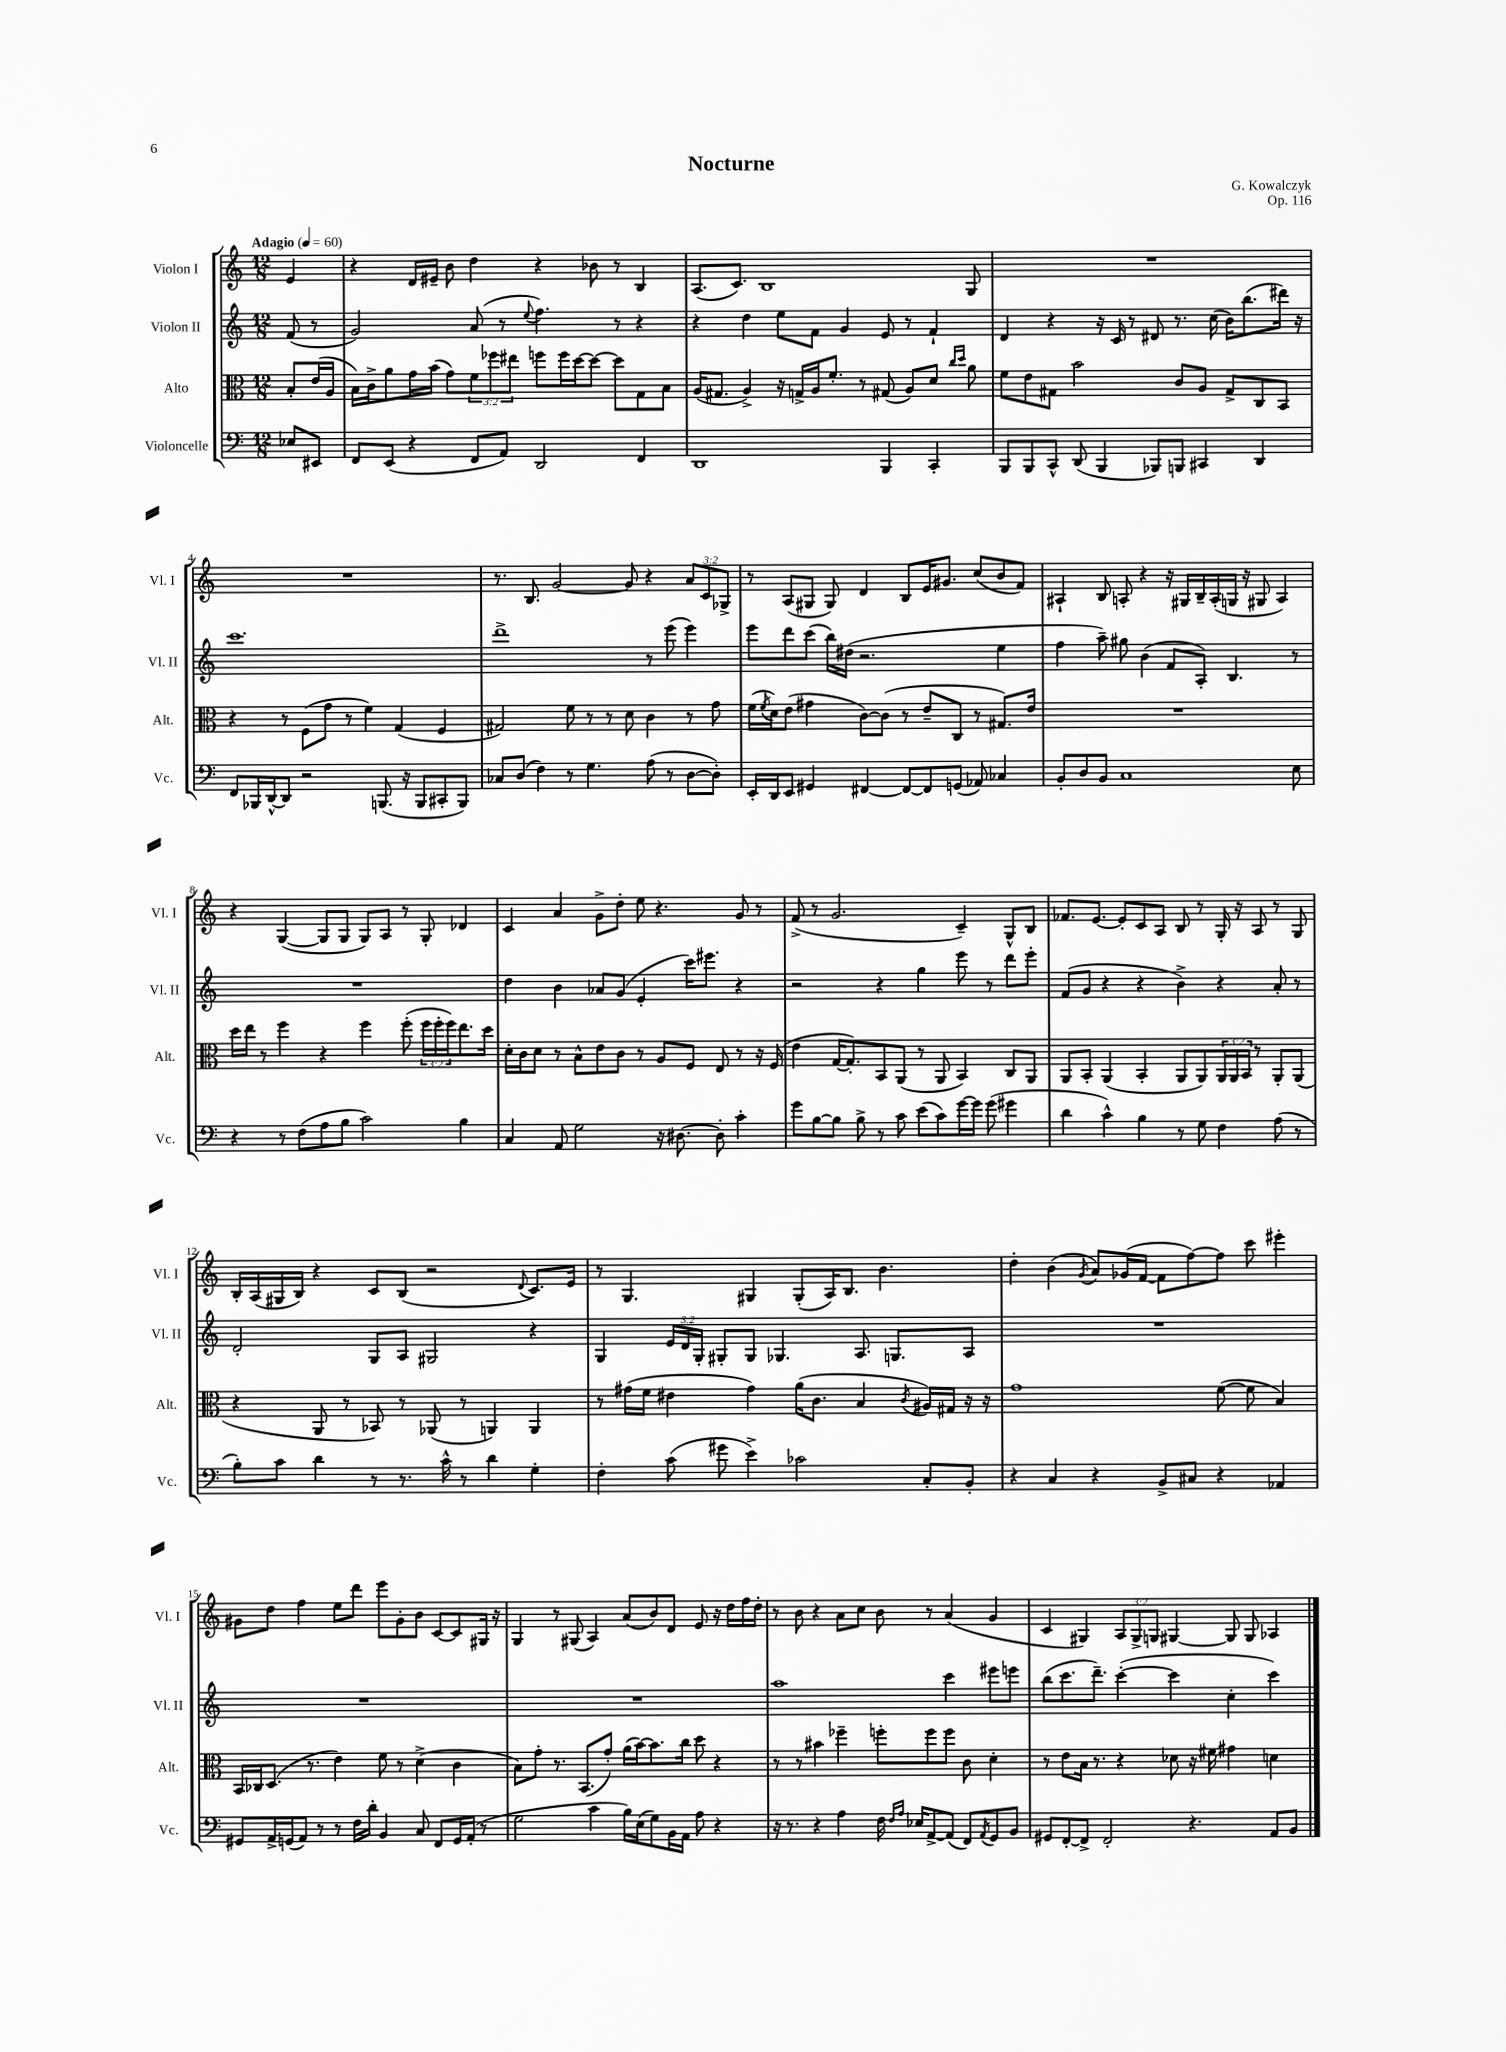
\header { title = "Nocturne" composer = "G. Kowalczyk" opus = "Op. 116" }
<<
\new StaffGroup <<
\new Staff = "s0" \with { instrumentName = "Violon I" shortInstrumentName = "Vl. I" } {
    \clef treble \key c \major \numericTimeSignature \time 12/8 \override Staff.TupletNumber.text = #tuplet-number::calc-fraction-text \partial 4 \tempo "Adagio" 4 = 60
    e'4 |
    r4 d'16 eis'16-- b'8 d''4 r4 bes'8 r8 b4 |
    a8.( c'8.) b1 g8 |
    R1. |
    R1. |
    r8. b8. g'2~ g'8 r4 \tuplet 3/2 { a'8 c'8 ges8-> } |
    r8 a8( gis8 gis8) d'4 b8 e'16 gis'8. c''8( b'8 f'8) |
    ais4-! b8 a8-. r4 r16 gis16 b16-- a16-.( g16 r16 gis8 a4) |
    r4 g4~( g8 g8 g8) a8 r8 g8-. des'4 |
    c'4 a'4 g'8-> d''8-. e''8 r4. g'8 r8 |
    f'8->( r8 g'2. c'4--) g8-^ b8 |
    fes'8. e'8.~ e'8-. c'8 a8 b8 r8 g16-. r16 a8 r8 g8 |
    b16-. a16( gis16 b16) r4 c'8 b8( r2 \appoggiatura { d'8 } c'8.) e'16 |
    r8 g4. gis4 gis8-.( a16) b8. b'4. |
    d''4-. b'4( \acciaccatura { g'8 } a'8) ges'16( f'16~ f'8 f''8~) f''8 c'''8 eis'''4-. |
    gis'8 d''8 f''4 e''8 d'''8 e'''8 gis'8-. b'8 c'8~ c'8 gis16 r16 |
    g4 r8 gis8( a4) a'8( b'8) d'8 e'8 r16 d''16 f''16 d''16-. |
    r8 b'8 r4 a'8 c''8 b'8 r8 a'4( g'4 |
    c'4 gis4) \tuplet 3/2 { a8 gis8-> g8 } gis4~ gis8 gis8 aes4 \bar "|." |
}
\new Staff = "s1" \with { instrumentName = "Violon II" shortInstrumentName = "Vl. II" } {
    \clef treble \key c \major \numericTimeSignature \time 12/8 \override Staff.TupletNumber.text = #tuplet-number::calc-fraction-text \partial 4
    f'8( r8 |
    g'2) a'8( r8 \appoggiatura { e''8 } f''4.) r8 r4 |
    r4 d''4 e''8 f'8 g'4 e'8 r8 f'4-! |
    d'4 r4 r16 c'16 r8 dis'8 r8. c''16( b'16) b''8.( dis'''16) r16 |
    c'''1. |
    d'''1-> r8 e'''8( e'''4) |
    e'''8 d'''8 c'''8( b''16) dis''16( r2. e''4 |
    f''4 a''8--) gis''8 b'4( f'8 a8-.) b4. r8 |
    R1. |
    d''4 b'4 aes'8 g'8( e'4-. c'''16) eis'''8. r4 |
    r2 r4 g''4 e'''8 r8 d'''8 e'''8-. |
    f'8( g'8 r4 r4 b'4->) r4 a'8-. r8 |
    d'2-. g8 a8 gis2 r4 |
    g4 \tuplet 3/2 { e'16 d'16 g16-. } gis8-. gis8 ges4. a8. g8. a8 |
    R1. |
    R1. |
    R1. |
    a''1 c'''4 eis'''8 e'''8 |
    b''8( c'''8. d'''8.--) c'''4~-.( c'''4 c''4-. c'''4) \bar "|." |
}
\new Staff = "s2" \with { instrumentName = "Alto" shortInstrumentName = "Alt." } {
    \clef alto \key c \major \numericTimeSignature \time 12/8 \override Staff.TupletNumber.text = #tuplet-number::calc-fraction-text \partial 4
    b8-. e'16( a16 |
    b16) c'16-> a'8 g'16 b'16( g'8) \tuplet 3/2 { f'8 fes''8 eis''8 } f''8 f''16 d''16~ d''8~ d''8 g8 b8 |
    a16( gis8. a4->) r16 g16-> a16 f'8.-. r8 gis8( a8) d'8 \grace { c''16 d''16 } a'8 |
    f'8 e'8 gis8 b'2 c'8 a8 gis8-> c8 b,8 |
    r4 r8 f8( g'8 r8 f'4) g4( f4 |
    gis2) f'8 r8 r8 d'8 c'4 r8 g'8 |
    f'16( \acciaccatura { f'8 } d'16) e'8( gis'4 c'8~) c'8( r8 e'8-- c8 r8 gis8.) e'16 |
    R1. |
    d''16 e''16 r8 f''4 r4 f''4 f''8-.( \tuplet 3/2 { f''16 f''16-. f''16) } e''8. d''16 |
    d'16-. c'16 d'8 r8 b8-^ e'8 c'8 r8 a8 f8 e8 r8 r16 f16( |
    e'4 g16~ g8.-.) b,8 a,8( r8 a,8 b,4) c8 a,8 |
    a,8 b,8-. a,4( b,4-. a,8 a,8) \tuplet 3/2 { a,16 a,16 b,16 } r8 a,8-. a,8( |
    r4 a,8 r8 bes,8) r8 aes,8( r8 a,4) a,4 |
    r8 gis'16( f'16 eis'4 gis'4) a'16( c'8. b4 \acciaccatura { c'8 } ais16) gis16 r16 r16 |
    g'1 f'8~( f'8 b4) |
    b,16 ces16 d8.( r8. e'4) f'8 r8 d'4->( c'4 |
    b8) g'8-. r8. b,8.( g'8-.) a'16( b'16~) b'8. c''16 d''8 r4 |
    r8 r8 bis'4 fes''4-- f''8-. f''8 f''8 c'8 d'4-. |
    r8 e'8 b16 r8. r4 des'8 r16 fis'16 gis'4 d'4 \bar "|." |
}
\new Staff = "s3" \with { instrumentName = "Violoncelle" shortInstrumentName = "Vc." } {
    \clef bass \key c \major \numericTimeSignature \time 12/8 \partial 4
    ees8 eis,8 |
    f,8 e,8( r4 f,8 a,8) d,2 f,4 |
    d,1 b,,4 c,4-. |
    b,,8 b,,8 c,8-^ d,8( b,,4 bes,,8) b,,8 cis,4 d,4 |
    f,8 bes,,16 d,16~-^ d,8 r2 b,,8.( r16 b,,8 cis,8-. b,,8) |
    ces8 d8( f4) r8 g4. a8( r8 d8~ d8-.) |
    e,16-. d,16 e,8 gis,4 fis,4~ fis,8~ fis,8 g,8( aes,8) ces4 |
    b,8-. d8 b,8 c1 e8 |
    r4 r8 f8( a8 b8 c'2) b4 |
    c4 a,8 g2 r16 dis8.~ dis8-. c'4-. |
    g'8 b8~ b8 b8-> r8 c'8 e'8( c'8) g'16~ g'16 g'8( gis'4 |
    d'4 c'4-^) b4 r8 g8 f4 a8( r8 |
    b8-.) c'8 d'4 r8 r8. c'16-^ r8 d'4 g4-. |
    f4-. c'8( gis'8 e'4->) ces'2 c8-. b,8-. |
    r4 c4 r4 b,8-> cis8 r4 aes,4 |
    gis,8 a,16-> g,16( a,8) r8 r8 f16 d'16-. b,4 c8 f,8 g,16 a,16-.( r8 |
    g2 c'4 b16) e16( g8) b,16 a,16 a8 r4 |
    r16 r8. r4 a4 f16 \grace { f16 a16 } ees16 a,8~-> a,8( f,8) \acciaccatura { a,8 } g,8 b,8 |
    gis,8 f,8~-. f,8-> f,2-. r4. a,8 b,8 \bar "|." |
}
>>
>>
